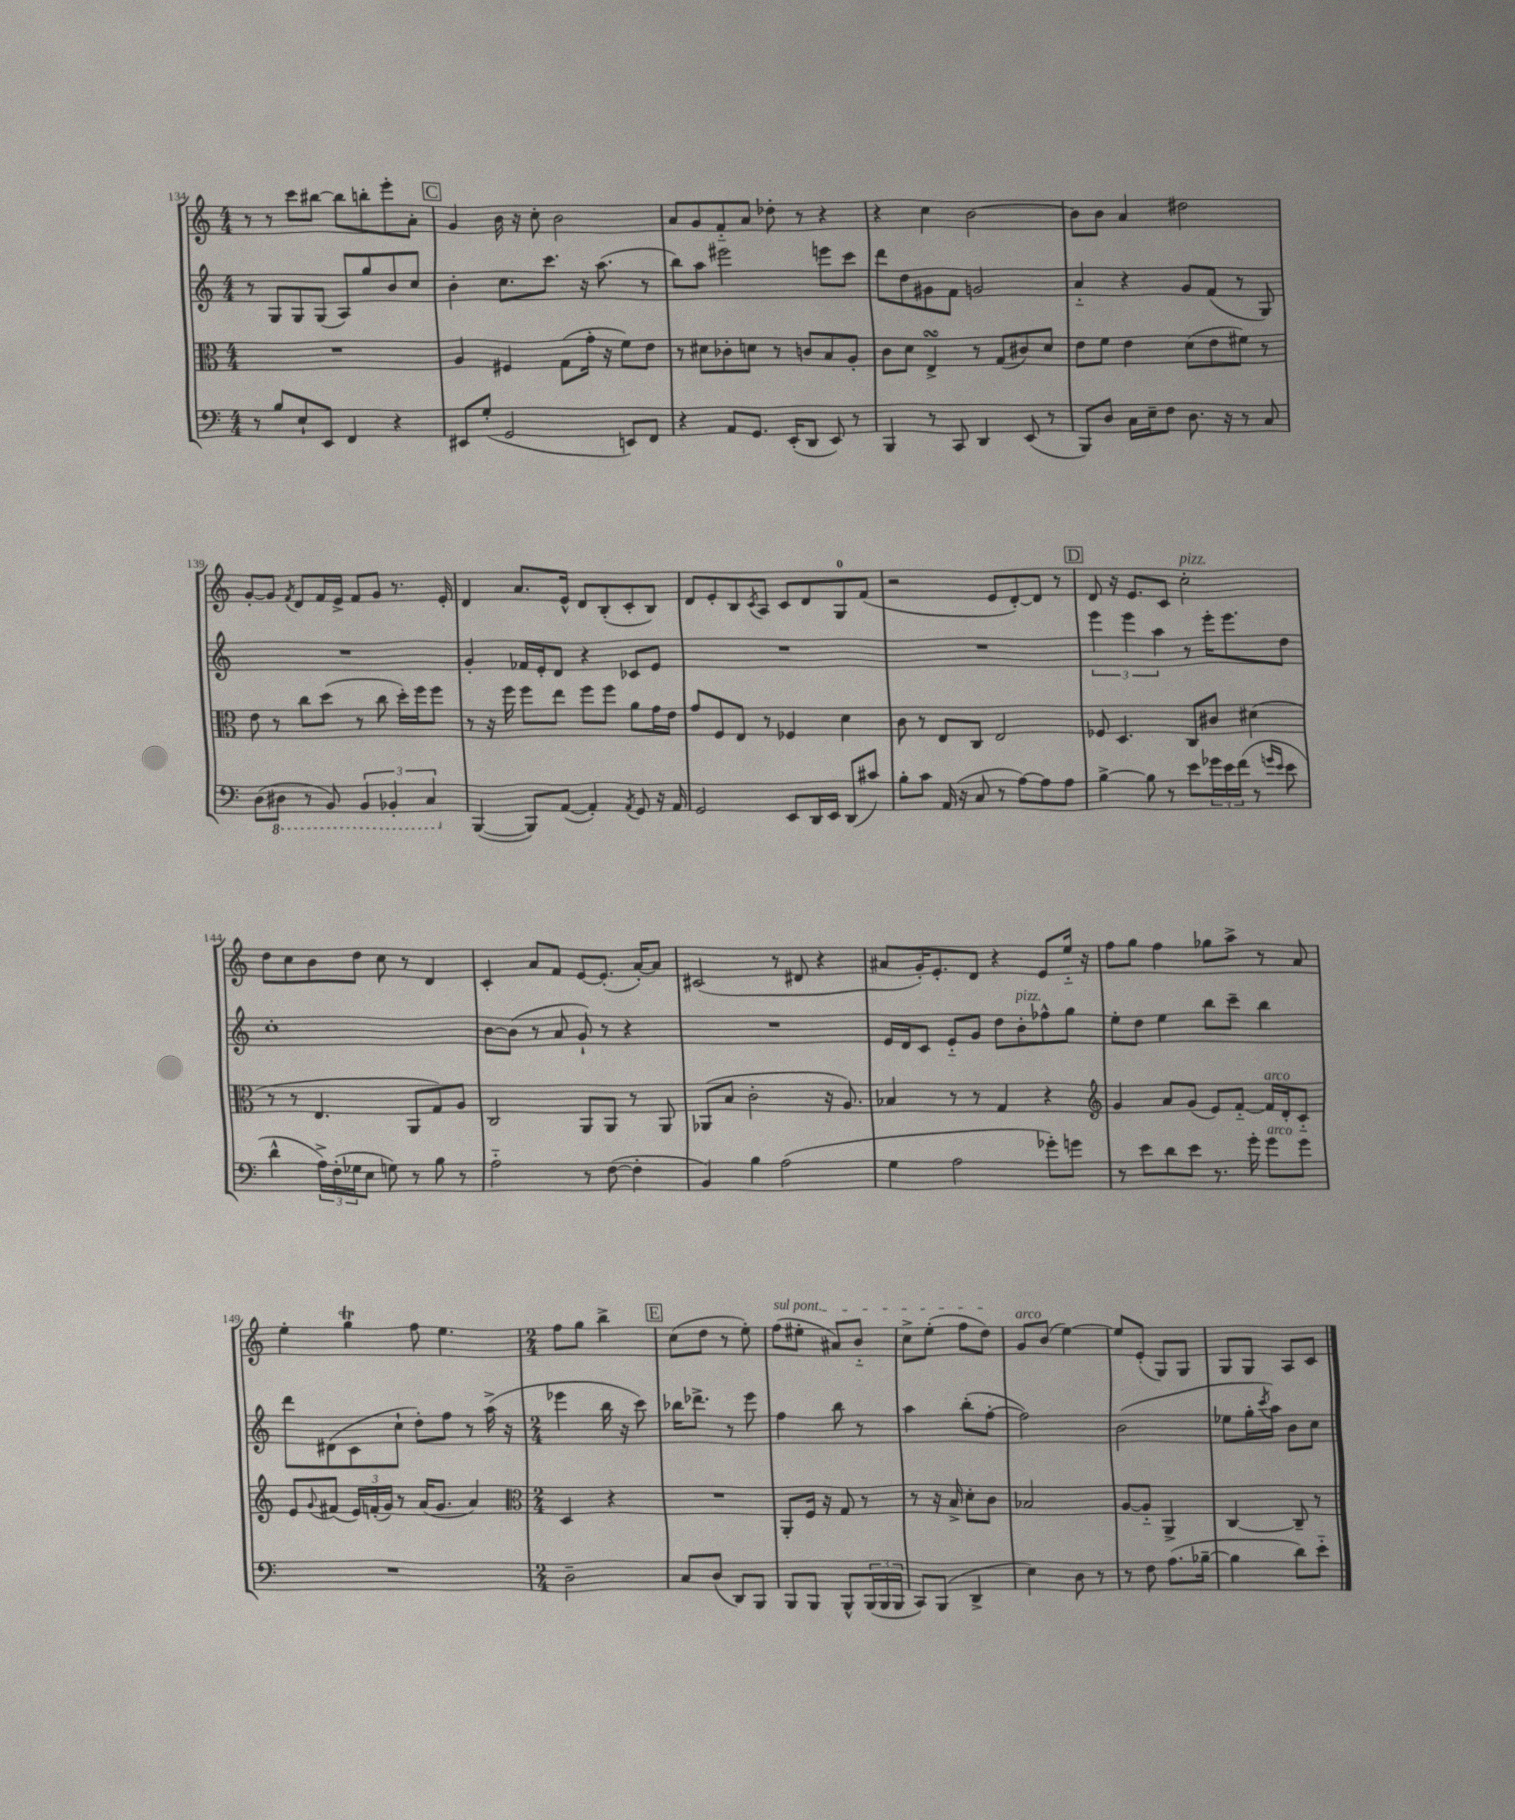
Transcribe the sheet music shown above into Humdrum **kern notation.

**kern	**kern	**kern	**kern
*part4	*part3	*part2	*part1
*staff4	*staff3	*staff2	*staff1
*clefF4	*clefC3	*clefG2	*clefG2
*k[]	*k[]	*k[]	*k[]
*M4/4	*M4/4	*M4/4	*M4/4
=134	=134	=134	=134
8r	1r	8r	8r
8B/L	.	8G/L	8r
8E`/	.	8G/	8ccc\L
8EE/J	.	(8G/J	[8bb#X\J
4FF/	.	8A/L)	8bb#\L]
.	.	8gg/	8bbn'\
4r	.	8b/	8eee'\
.	.	8cc/J	8a'\J
!!LO:REH:place=s1:t=C
=135	=135	=135	=135
8EE#X/L	4A/	4b'\	4g/
(8G'/J	.	.	.
2GG/	4F#X/	8.cc\L	16b\
.	.	.	16r
.	.	.	8cc'\
.	.	8.ccc\J	.
.	(8G\L	.	2b\
.	16g'\Jk	16r	.
.	16r	(8.aa\	.
8EEn/L)	8f\L)	.	.
8FF/J	8e\J	8r	.
=136	=136	=136	=136
4r	8r	8bb\L)	8a/L
.	8d#X\L	8aa\J	8g/
8AA/L	8c-X'\	2eee#X\	8f/
8.GG/J	8dn\J	.	8a/J
.	8r	.	8dd-X'\
(16EE'/KL	.	.	.
8DD/J	8cn/L	.	8r
8EE/)	8B/	8eeen\L	4r
8r	8A'/J	8ccc\J	.
=137	=137	=137	=137
4BBB/	8c\L	8ddd\L	4r
.	8d\J	8dd\	.
8r	4EsSsS^/	8g#X\	4cc\
8CC/	.	8f\J	.
4DD/	8r	2gn/	[2b\
.	(8G/L	.	.
(8EE/	8c#X/)	.	.
8r	8d/J	.	.
=138	=138	=138	=138
8BBB/L)	8e\L	4a/	8b\L]
8D/J	8f\J	.	8b\J
16C\LL	4e\	4r	4a/
16E~\J	.	.	.
8F\J	.	.	.
8.D\	(8d\L	8g/L	2dd#X\
.	8e\	(8f/J	.
16r	.	.	.
8r	8f#X\J)	8r	.
8C/	8r	8G/)	.
!!LO:LB:g=z
=139	=139	=139	=139
(8D\L	8e\	1r	[8g'/L
*8ba	*	*	*
8DD#X\J	8r	.	8g/J]
.	.	.	8qf/
8r	8cc\L	.	8d/L
8BBB/)	(8dd\J	.	16f/L
.	.	.	16e^/JJ
6BBB/	8r	.	8f/L
.	8cc\	.	8g/J
6BBB-X'/	.	.	.
.	16dd'\LL)	.	8.r
.	16ff\J	.	.
6CC/	.	.	.
.	8ff\J	.	.
.	.	.	16e'/
=140	=140	=140	=140
*X8ba	*	*	*
([4BBB/	8r	4g'/	4d/
.	16r	.	.
.	16ff\	.	.
8BBB/L])	8ff\L	16f-X/LL	8.a/L
.	.	16e'/J	.
([8AA/J	8ee\J	8d/J	.
.	.	.	16e^^/Jk
4AA'/])	8ff\L	4r	8d/L
.	8ff\J	.	(8B'/
8qAA/	.	.	.
8GG/	8a\L	8c-X/L	8c'/
16r	16g\L	8e/J	8B/J)
16AA/	16e\JJ	.	.
=141	=141	=141	=141
2GG/	8g/L	1r	8d/L
.	8F/	.	8e'/
.	8E/J	.	8B/
.	.	.	8qc/
.	8r	.	8A/J
8EE/L	4F-X/	.	8c/L
16DD/L	.	.	8d/
16EE/JJ	.	.	.
(8DD/L	4d\	.	8G/
8c#X/J)	.	.	(8f/J
=142	=142	=142	=142
8B'\L	8c\	1r	2r
8c\J	8r	.	.
(16AA/	8E/L	.	.
16r	.	.	.
8C/	8C/J	.	.
8r	2E/	.	8e/L
[8A\L)	.	.	[8d'/)
8A\]	.	.	8d/J]
8A\J	.	.	8r
!!LO:REH:place=s1:t=D
=143	=143	=143	=143
[4B^\	8F-X/	6eee\	8d/
.	4.D/	.	16r
.	.	6eee\	.
.	.	.	8.e/L
8B\]	.	.	.
.	.	6aa\	.
8r	.	.	8c/J
!	!	!	!LO:TX:a:i:t=pizz.
8e\L	8C/L	8r	2cc'\
24g-X\L	8c#X/J	16eee'\KL	.
24e\	.	.	.
.	.	8.eee\	.
(24f\JJ	.	.	.
8r	(4d#X\	.	.
16qqgn/LL	.	.	.
16qqe/JJ	.	.	.
8e\	.	8dd\J	.
!!LO:LB:g=z
=144	=144	=144	=144
4d^^\	8r	1cc'	8dd\L
.	8r	.	8cc\
24A^\LL)	4.E/	.	8b\
(24F'\	.	.	.
24G-X\J	.	.	.
8E\J	.	.	8dd\J
8Gn\)	.	.	8cc\
8r	8AA/L	.	8r
8B\	8G/)	.	4d/
8r	8A/J	.	.
=145	=145	=145	=145
2A\	2C/	[8b\L	4c'/
.	.	(8b\J]	.
.	.	8r	8a/L
.	.	8a/	8f/J
8r	8AA/L	8g`/)	[8e/L
([8F\	8AA/J	8r	(8.e'/J]
4F'\]	8r	4r	.
.	.	.	[16a'/KL)
.	8AA/	.	8a/J]
=146	=146	=146	=146
4BB/)	(8AA-X/L	1r	(2c#X/
.	8B/J	.	.
4B\	2c'\	.	.
(2A\	.	.	8r
.	.	.	8d#X/
.	16r	.	4r
.	8.A/)	.	.
=147	=147	=147	=147
4G\	4B-X/	16e/LL	8a#X/L
.	.	16d/J	.
.	.	8c/J	16g'/K)
.	.	.	8.e'/
2A\	8r	8e/L	.
.	8r	8g/J	8d/J
.	4G/	8dd\L	4r
!	!	!LO:TX:a:i:t=pizz.	!
.	.	8b'\	.
8g-X'\L)	4r	8ff-X^^\	8e/L
8gn\J	.	8gg\J	16ee/Jk
.	.	.	16r
=148	=148	=148	=148
*	*clefG2	*	*
8r	4g/	8ee'\L	8ff\L
8e\L	.	8dd\J	8gg\J
8d\	8a/L	4ee\	4ff\
8e\J	(8g/J	.	.
8.r	8e/L)	8bb\L	8gg-X\L
.	[8f/J	8ccc~\J	8aa^\J
16g'\	.	.	.
!	!LO:TX:a:i:t=arco	!	!
!LO:TX:a:i:t=arco	!	!	!
8g\L	16f/LL]	4bb\	8r
.	16d'/J	.	.
8g\J	8c/J	.	8a/
!!LO:LB:g=z
=149	=149	=149	=149
1r	8e/L	8ddd\L	4ee'\
.	8qqg/	.	.
.	(8f#X/J	(8d#X\	.
.	24e/LL)	8c\	4ggT\
.	(24fn'/	.	.
.	24g/JJ)	.	.
.	8r	8cc`\J	.
.	(16a/KL	8dd'\L)	8ff\
.	8.g/J	.	.
.	.	8ff\J	4.ee\
.	4a/)	8r	.
.	.	(16aa^\	.
.	.	16r	.
=150	=150	=150	=150
*	*clefC3	*	*
*M2/4	*M2/4	*M2/4	*M2/4
2D~\	4D/	4eee-X\	8ff\L
.	.	.	8gg\J
.	4r	16bb\	4bb^\
.	.	16r	.
.	.	8ccc\)	.
!!LO:REH:place=s1:t=E
=151	=151	=151	=151
8C/L	2r	16bb-X\KL	(8cc\L
.	.	8.ddd-X^\J	.
(8D/J	.	.	8dd\J
8DD/L)	.	8r	8r
8BBB/J	.	8eee\	8ee'\)
=152	=152	=152	=152
!	!	!	!LO:TX:a:i:t=sul pont.
8BBB/L	8AA'/L	4ff\	(8ff\L
8BBB/J	16F/Jk	.	8ee#X'\J
.	16r	.	.
8BBB^^/L	8G/	8bb\	8a#X/L)
(24BBB/L	8r	8r	8b/J
24BBB/	.	.	.
24BBB/JJ	.	.	.
=153	=153	=153	=153
8CC/L)	8r	4aa\	8cc^\L
(8BBB/J	16r	.	(8ee'\J
.	16B^/	.	.
4DD^/	8d'\L	(8bb'\L	8ff\L
.	8c\J	[8ff'\J	8dd\J)
=154	=154	=154	=154
!	!	!	!LO:TX:a:i:t=arco
4E\)	2B-X/	2ff\])	8g/L
.	.	.	(8b/J
8D\	.	.	[4ee\)
8r	.	.	.
=155	=155	=155	=155
8r	[8A/L	(2b\	8ee/L]
8F\	8A/J]	.	(8e'/J
(8.A\L	4AA^/	.	8G/L)
.	.	.	8G/J
[16B-X~\Jk	.	.	.
=156	=156	=156	=156
4B-\]	[4C/	8ee-X\L	8G/L
.	.	16gg'\L	8G/J
.	.	8qccc/	.
.	.	16aa\JJ)	.
8d\L)	8C~/]	8b\L	8A/L
8e\J	8r	8cc\J	8c/J
==	==	==	==
*-	*-	*-	*-
